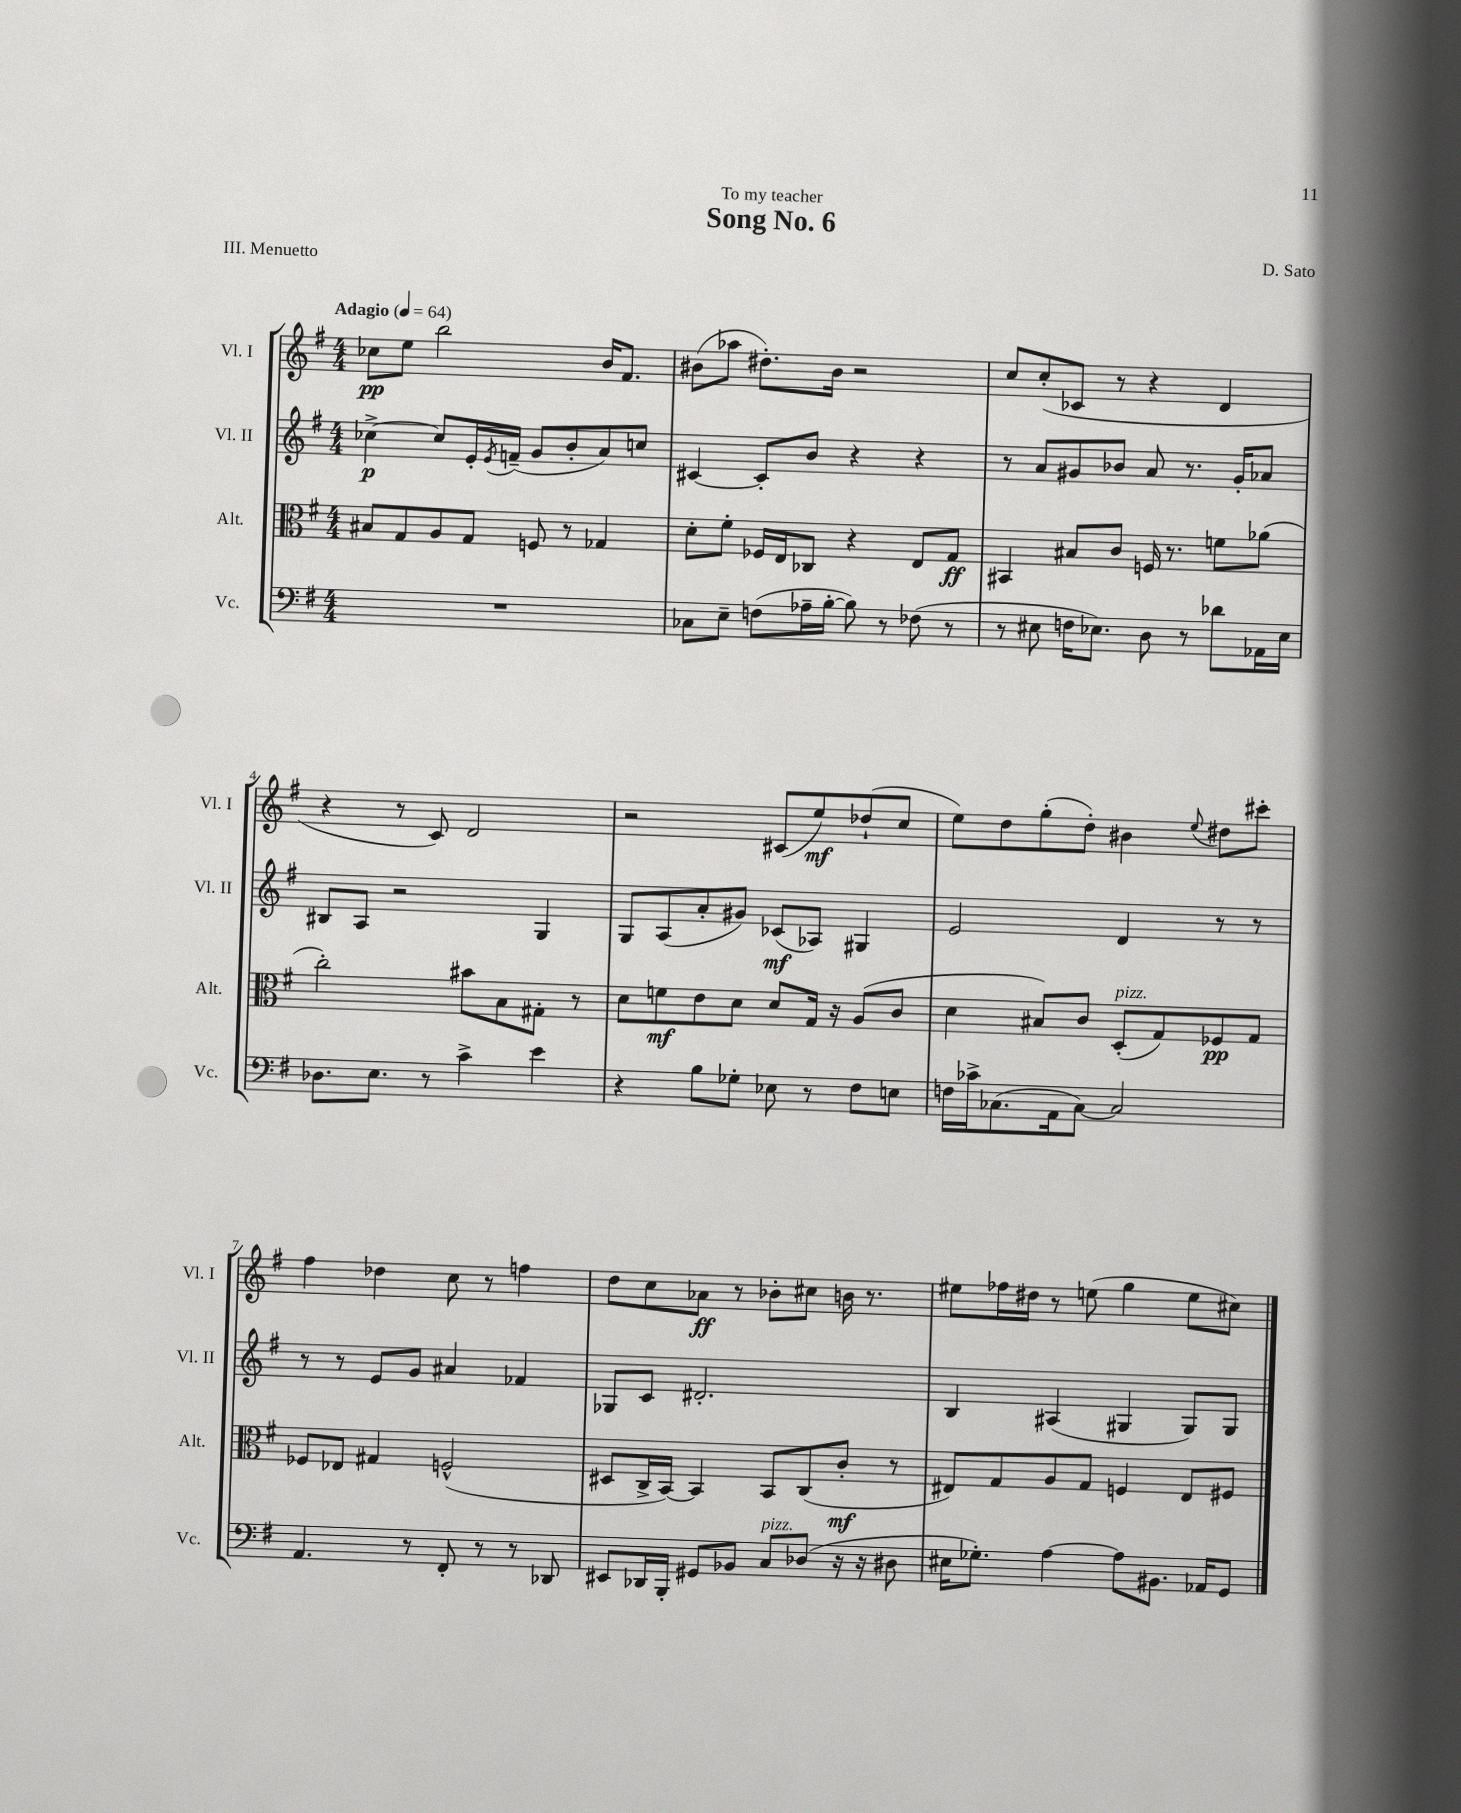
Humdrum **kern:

**kern	**kern	**dynam	**kern	**dynam	**kern	**dynam
*part4	*part3	*part3	*part2	*part2	*part1	*part1
*staff4	*staff3	*staff3	*staff2	*staff2	*staff1	*staff1
*I"Vc.	*I"Alt.	*	*I"Vl. II	*	*I"Vl. I	*
*I'Vc.	*I'Alt.	*	*I'Vl. II	*	*I'Vl. I	*
*clefF4	*clefC3	*	*clefG2	*	*clefG2	*
*k[f#]	*k[f#]	*	*k[f#]	*	*k[f#]	*
*M4/4	*M4/4	*	*M4/4	*	*M4/4	*
*MM64	*MM64	*	*MM64	*	*MM64	*
=1	=1	=1	=1	=1	=1	=1
!	!	!	!	!	!LO:TX:a:B:t=Adagio	!
1r	8B#X/L	.	[4cc-X^\	p	8cc-X\L	pp
.	8G/	.	.	.	8ee\J	.
.	8A/	.	8cc-/L]	.	2bb\	.
.	8G/J	.	16e'/L	.	.	.
.	.	.	8qe/	.	.	.
.	.	.	(16fn~/JJ	.	.	.
.	8Fn/	.	8g/L	.	.	.
.	8r	.	8b'/	.	.	.
.	4G-X/	.	8a/)	.	16b/KL	.
.	.	.	.	.	8.f#/J	.
.	.	.	8ccn/J	.	.	.
=2	=2	=2	=2	=2	=2	=2
8C-X\L	8d'\L	.	[4c#X/	.	(8b#X\L	.
8E~\J	8f#'\J	.	.	.	8aa-X\J	.
(8Fn\L	16F-X/LL	.	8c#'/L]	.	8.dd#X'\L)	.
.	16E/J	.	.	.	.	.
16A-X~\L	8C-X/J	.	8b/J	.	.	.
[16B'\JJ	.	.	.	.	16b#\Jk	.
8B\])	4r	.	4r	.	2r	.
8r	.	.	.	.	.	.
(8F-X\	8E/L	.	4r	.	.	.
8r	8G/J	ff	.	.	.	.
=3	=3	=3	=3	=3	=3	=3
8r	4BB#X/	.	8r	.	8cc/L	.
8E#X\	.	.	8a/L	.	(8cc'/	.
16Fn\KL	8B#X/L	.	8g#X/	.	8c-X/J	.
8.E-X\J)	.	.	.	.	.	.
.	8c/J	.	8b-X/J	.	8r	.
8D\	16Fn/	.	8a/	.	4r	.
.	8.r	.	.	.	.	.
8r	.	.	8.r	.	.	.
8d-X\L	8fn\L	.	.	.	4d/	.
.	.	.	16g#'/KL	.	.	.
16AA-X\L	(8a-X\J	.	8a-X/J	.	.	.
16E-\JJ	.	.	.	.	.	.
!!LO:LB:g=z
=4	=4	=4	=4	=4	=4	=4
8.D-X\L	2cc'\)	.	8B#X/L	.	4r	.
.	.	.	8A/J	.	.	.
8.E\J	.	.	.	.	.	.
.	.	.	2r	.	8r	.
8r	.	.	.	.	8c/)	.
4c^\	8b#X\L	.	.	.	2d/	.
.	8B\	.	.	.	.	.
4e\	8G#X'\J	.	4G/	.	.	.
.	8r	.	.	.	.	.
=5	=5	=5	=5	=5	=5	=5
4r	8d\L	.	8G/L	.	2r	.
.	8fn\	mf	(8A/	.	.	.
8B\L	8e\	.	8a'/	.	.	.
8G-X'\J	8d\J	.	8g#X/J)	.	.	.
8E-X\	8d/L	.	(8c-X/L	mf	(8c#X/L	.
8r	16G/Jk	.	8A-X/J)	.	8ee/)	mf
.	16r	.	.	.	.	.
8F#\L	(8A/L	.	4G#X/	.	(8dd-X`/	.
8En\J	8c/J	.	.	.	8cc/J	.
=6	=6	=6	=6	=6	=6	=6
16Fn\LL	4d\	.	2e/	.	8ee\L)	.
16c-X^\J	.	.	.	.	.	.
(8.C-X\	.	.	.	.	8dd\	.
.	8B#X/L)	.	.	.	(8gg'\	.
16AA\k	.	.	.	.	.	.
[8C-\J)	8c/J	.	.	.	8dd'\J)	.
!	!LO:TX:a:i:t=pizz.	!	!	!	!	!
2C-/]	(8D'/L	.	4d/	.	4b#X\	.
.	8G/)	.	.	.	.	.
.	.	.	.	.	8qqee/	.
.	8F-X/	pp	8r	.	8dd#X\L	.
.	8G/J	.	8r	.	8ccc#X'\J	.
!!LO:LB:g=z
=7	=7	=7	=7	=7	=7	=7
4.AA/	8F-X/L	.	8r	.	4ff#\	.
.	8E-X/J	.	8r	.	.	.
.	4G#X/	.	8e/L	.	4dd-X\	.
8r	.	.	8g/J	.	.	.
8FF#'/	(2Fn^^/	.	4a#X/	.	8cc\	.
8r	.	.	.	.	8r	.
8r	.	.	4f-X/	.	4ffn\	.
8DD-X/	.	.	.	.	.	.
=8	=8	=8	=8	=8	=8	=8
8EE#X/L	8D#X/L	.	8G-X/L	.	8dd\L	.
16DD-X/L	16C^/L	.	8c/J	.	8cc\	.
16BBB'/JJ	[16BB/JJ)	.	.	.	.	.
8GG#X/L	4BB/]	.	2.d#X'/	.	8a-X\J	ff
8BB-X/J	.	.	.	.	8r	.
!LO:TX:a:i:t=pizz.	!	!	!	!	!	!
8C/L	8BB/L	.	.	.	8b-X'\L	.
(8D-X/J	(8C/	.	.	.	8cc#X\J	.
16r	8c'/J	mf	.	.	16bn\	.
16r	.	.	.	.	8.r	.
8D#X\	8r	.	.	.	.	.
=9	=9	=9	=9	=9	=9	=9
16E#X\KL	8E#X/L)	.	4B/	.	8ee#X\L	.
8.G-X'\J)	.	.	.	.	.	.
.	8G/	.	.	.	16ff-X\L	.
.	.	.	.	.	16dd#X\JJ	.
[4A\	8A/	.	(4A#X/	.	8r	.
.	8G/J	.	.	.	(8een\	.
8A\L]	4Fn/	.	4G#X/	.	4gg\	.
8.BB#X\J	.	.	.	.	.	.
.	8E#/L	.	8G#/L)	.	8ee\L	.
16AA-X/KL	.	.	.	.	.	.
8GG/J	8F#X/J	.	8G#/J	.	8cc#X\J)	.
==	==	==	==	==	==	==
*-	*-	*-	*-	*-	*-	*-
